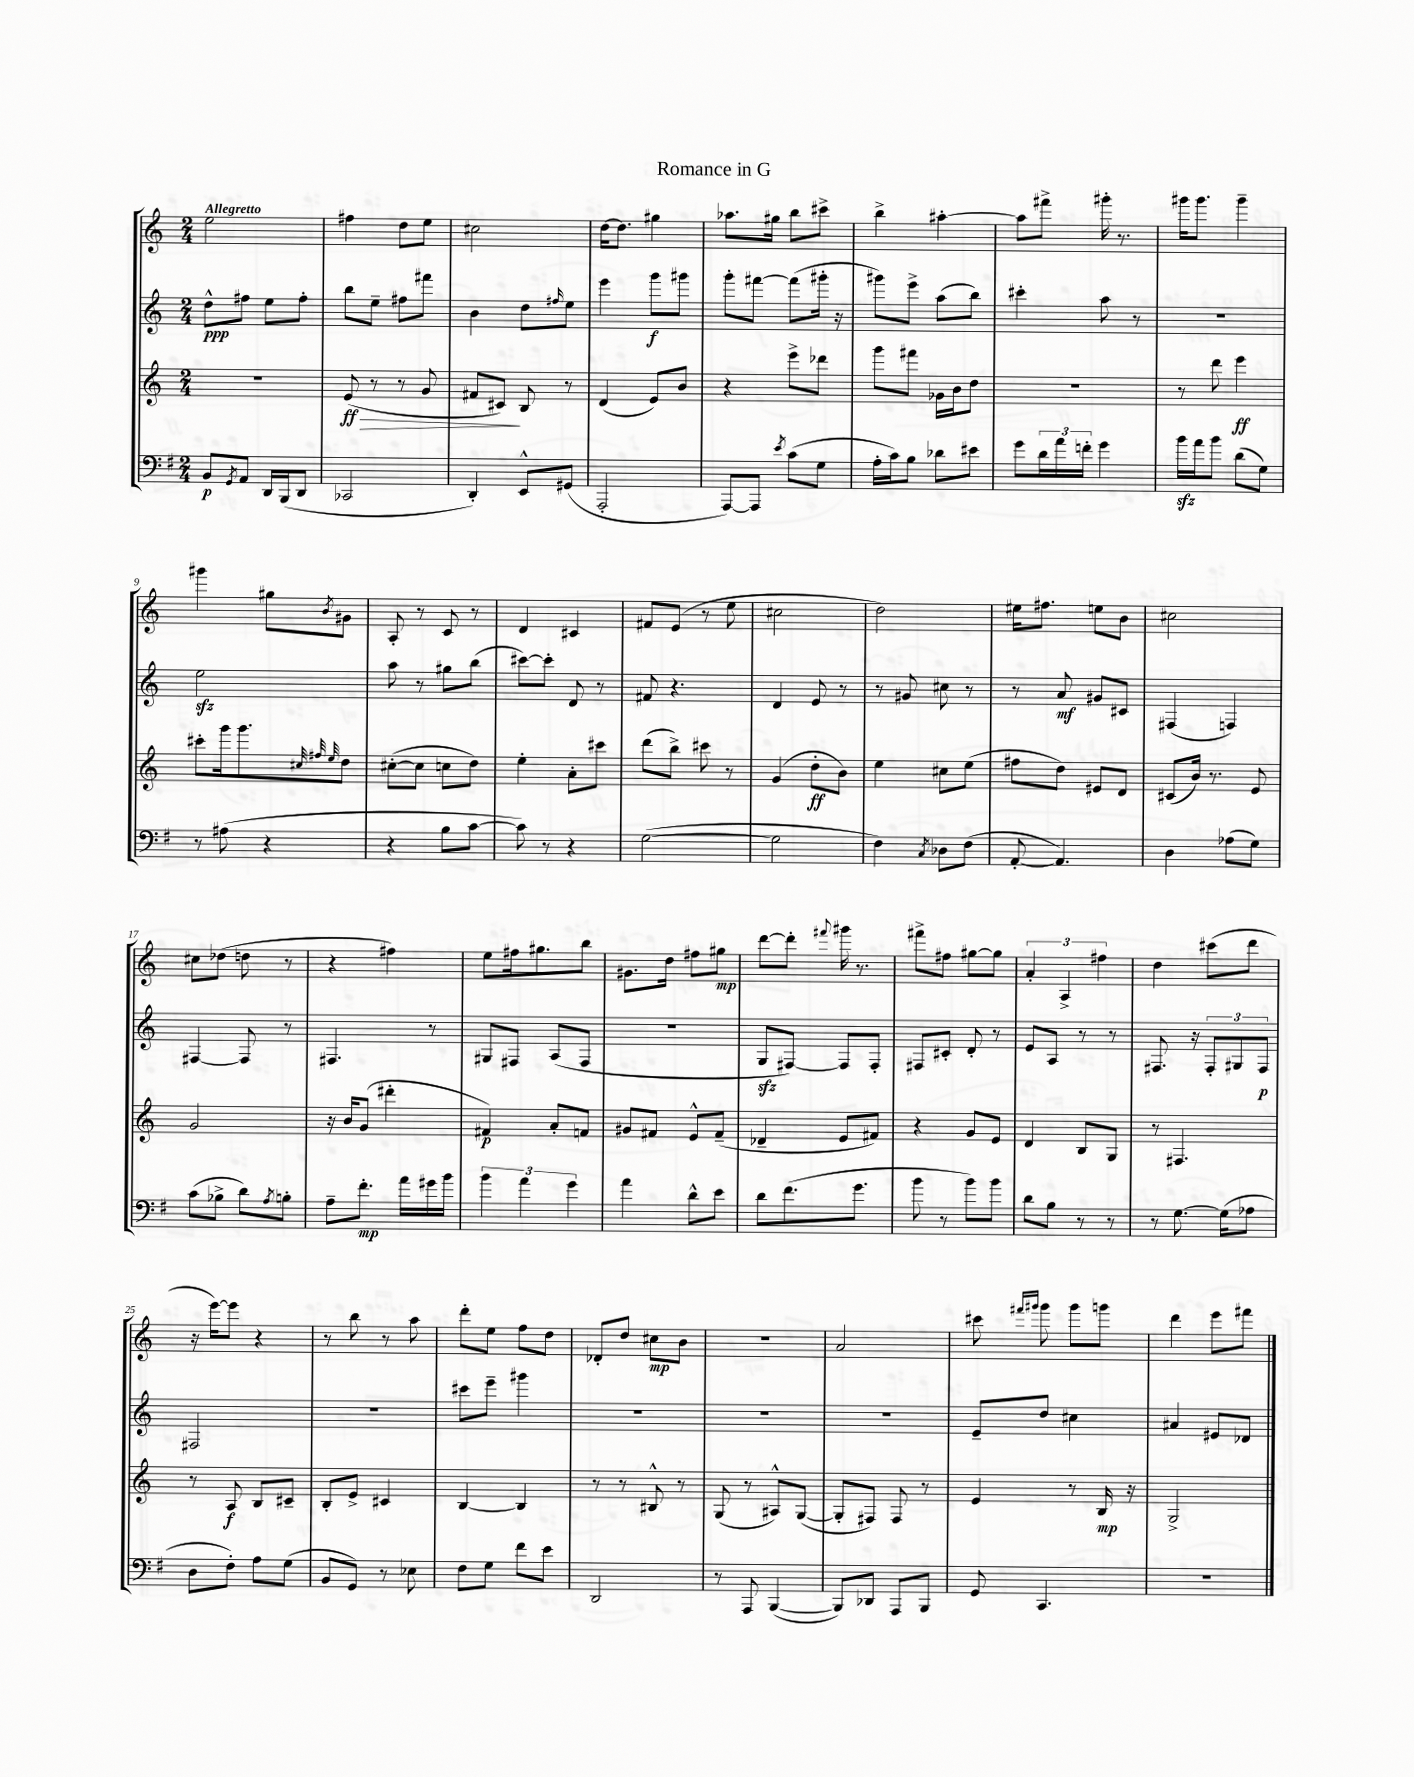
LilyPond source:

\header { title = "Romance in G" }
<<
\new StaffGroup <<
\new Staff = "s0" {
    \clef treble \key c \major \numericTimeSignature \time 2/4 \tempo "Allegretto"
    e''2 |
    fis''4 d''8 e''8 |
    cis''2 |
    d''16~ d''8. gis''4 |
    aes''8. gis''16 b''8 cis'''8-> |
    b''4-> ais''4~-. |
    ais''8 fis'''8-> gis'''16-. r8. |
    gis'''16 gis'''8. gis'''4-- |
    gis'''4 gis''8 \acciaccatura { b'8 } gis'8 |
    a8-. r8 c'8 r8 |
    d'4 cis'4 |
    fis'8 e'8( r8 e''8 |
    cis''2 |
    d''2) |
    eis''16 fis''8. e''8 b'8 |
    cis''2 |
    cis''8 des''8( d''8 r8 |
    r4 fis''4) |
    e''8 fis''16 gis''8. b''8 |
    gis'8. d''16 fis''8 gis''8\mp |
    d'''8~ d'''8-. \appoggiatura { fis'''8 } gis'''16 r8. |
    fis'''8-> fis''8 gis''8~ gis''8 |
    \tuplet 3/2 { a'4-. a4-> fis''4 } |
    d''4 cis'''8( d'''8 |
    r16 e'''16~) e'''8 r4 |
    r8 b''8 r8 a''8 |
    d'''8-. e''8 f''8 d''8 |
    des'8-. d''8 cis''8\mp b'8 |
    r2 |
    a'2 |
    cis'''8 \grace { fis'''16 gis'''16 } gis'''8 gis'''8 g'''8 |
    d'''4 e'''8 fis'''8 \bar "|." |
}
\new Staff = "s1" {
    \clef treble \key c \major \numericTimeSignature \time 2/4
    d''8-^\ppp fis''8 e''8 fis''8-. |
    b''8 e''8-- fis''8 fis'''8 |
    b'4 d''8 \grace { fis''16 } e''8 |
    e'''4 g'''8\f gis'''8 |
    g'''8-. fis'''8~ fis'''8( gis'''16-. r16 |
    gis'''8) e'''8-> a''8( b''8) |
    cis'''4-. a''8 r8 |
    R2 |
    e''2\sfz |
    a''8 r8 gis''8 b''8( |
    cis'''8~) cis'''8-. d'8 r8 |
    fis'8 r4. |
    d'4 e'8 r8 |
    r8 gis'8 cis''8 r8 |
    r8 a'8\mf gis'8 cis'8 |
    fis4( f4) |
    fis4~ fis8 r8 |
    fis4. r8 |
    gis8 fis8 a8( fis8 |
    r2 |
    g8\sfz fis8~) fis8 fis8-. |
    fis8 cis'8-. d'8-. r8 |
    e'8 a8 r8 r8 |
    fis8. r16 \tuplet 3/2 { fis8-. gis8 fis8\p } |
    fis2 |
    R2 |
    cis'''8 e'''8-- gis'''4 |
    R2 |
    R2 |
    R2 |
    e'8-- d''8 cis''4 |
    ais'4 eis'8 des'8 \bar "|." |
}
\new Staff = "s2" {
    \clef treble \key c \major \numericTimeSignature \time 2/4
    R2 |
    e'8\ff\>( r8 r8 g'8 |
    fis'8 cis'8\!) b8 r8 |
    d'4( e'8) b'8 |
    r4 e'''8-> des'''8 |
    g'''8 fis'''8 ges'16 b'16 d''8 |
    r2 |
    r8 d'''8 e'''4\ff |
    cis'''8-. g'''16 g'''8. \grace { cis''32 fis''32 e''32 } d''8 |
    cis''8~-.( cis''8 c''8 d''8) |
    e''4-. a'8-. cis'''8 |
    d'''8( b''8->) cis'''8 r8 |
    g'4( d''8-.\ff b'8) |
    e''4 cis''8 e''8( |
    fis''8 d''8) eis'8 d'8 |
    cis'8( b'16) r8. e'8 |
    g'2 |
    r16 b'16 g'8( dis'''4-. |
    fis'4\p) a'8-. f'8 |
    gis'8 fis'8 e'8-^ fis'8--( |
    des'4-- e'8 fis'8) |
    r4 g'8 e'8 |
    d'4 b8 g8 |
    r8 fis4. |
    r8 a8\f b8 cis'8-- |
    b8-. e'8-> cis'4 |
    b4~ b4 |
    r8 r8 bis8-^ r8 |
    g8( r8 ais8-^) g8~( |
    g8-. fis8) fis8 r8 |
    e'4 r8 b16\mp r16 |
    g2-> \bar "|." |
}
\new Staff = "s3" {
    \clef bass \key g \major \numericTimeSignature \time 2/4
    b,8\p \acciaccatura { g,8 } a,8 d,16 b,,16( d,8 |
    ces,2 |
    d,4-.) e,8-^ gis,8( |
    a,,2-. |
    a,,8~) a,,8 \acciaccatura { e'8 } c'8( g8 |
    a16-. c'16) b8 des'8 eis'8 |
    g'8 \tuplet 3/2 { d'16 a'16 f'16-. } g'4 |
    b'16\sfz a'16 b'8 d'8( g8) |
    r8 ais8( r4 |
    r4 b8 c'8~ |
    c'8) r8 r4 |
    g2~( |
    g2 |
    fis4) \acciaccatura { c8 } des8 fis8( |
    a,8~-. a,4.) |
    d4 aes8( g8) |
    c'8( bes8-> d'8) \acciaccatura { a8 } b8-. |
    a8-- fis'8.-.\mp a'16 gis'16 b'16 |
    \tuplet 3/2 { b'4 a'4 g'4 } |
    a'4 d'8-^ e'8 |
    d'8 fis'8.( g'8. |
    b'8 r8 b'8) b'8 |
    d'8 b8 r8 r8 |
    r8 g8.~ g16( aes8 |
    d8 fis8-.) a8 g8( |
    b,8 g,8) r8 ees8 |
    fis8 g8 fis'8 e'8 |
    d,2 |
    r8 a,,8 b,,4~( |
    b,,8) des,8 a,,8 b,,8 |
    g,8 c,4. |
    R2 \bar "|." |
}
>>
>>
